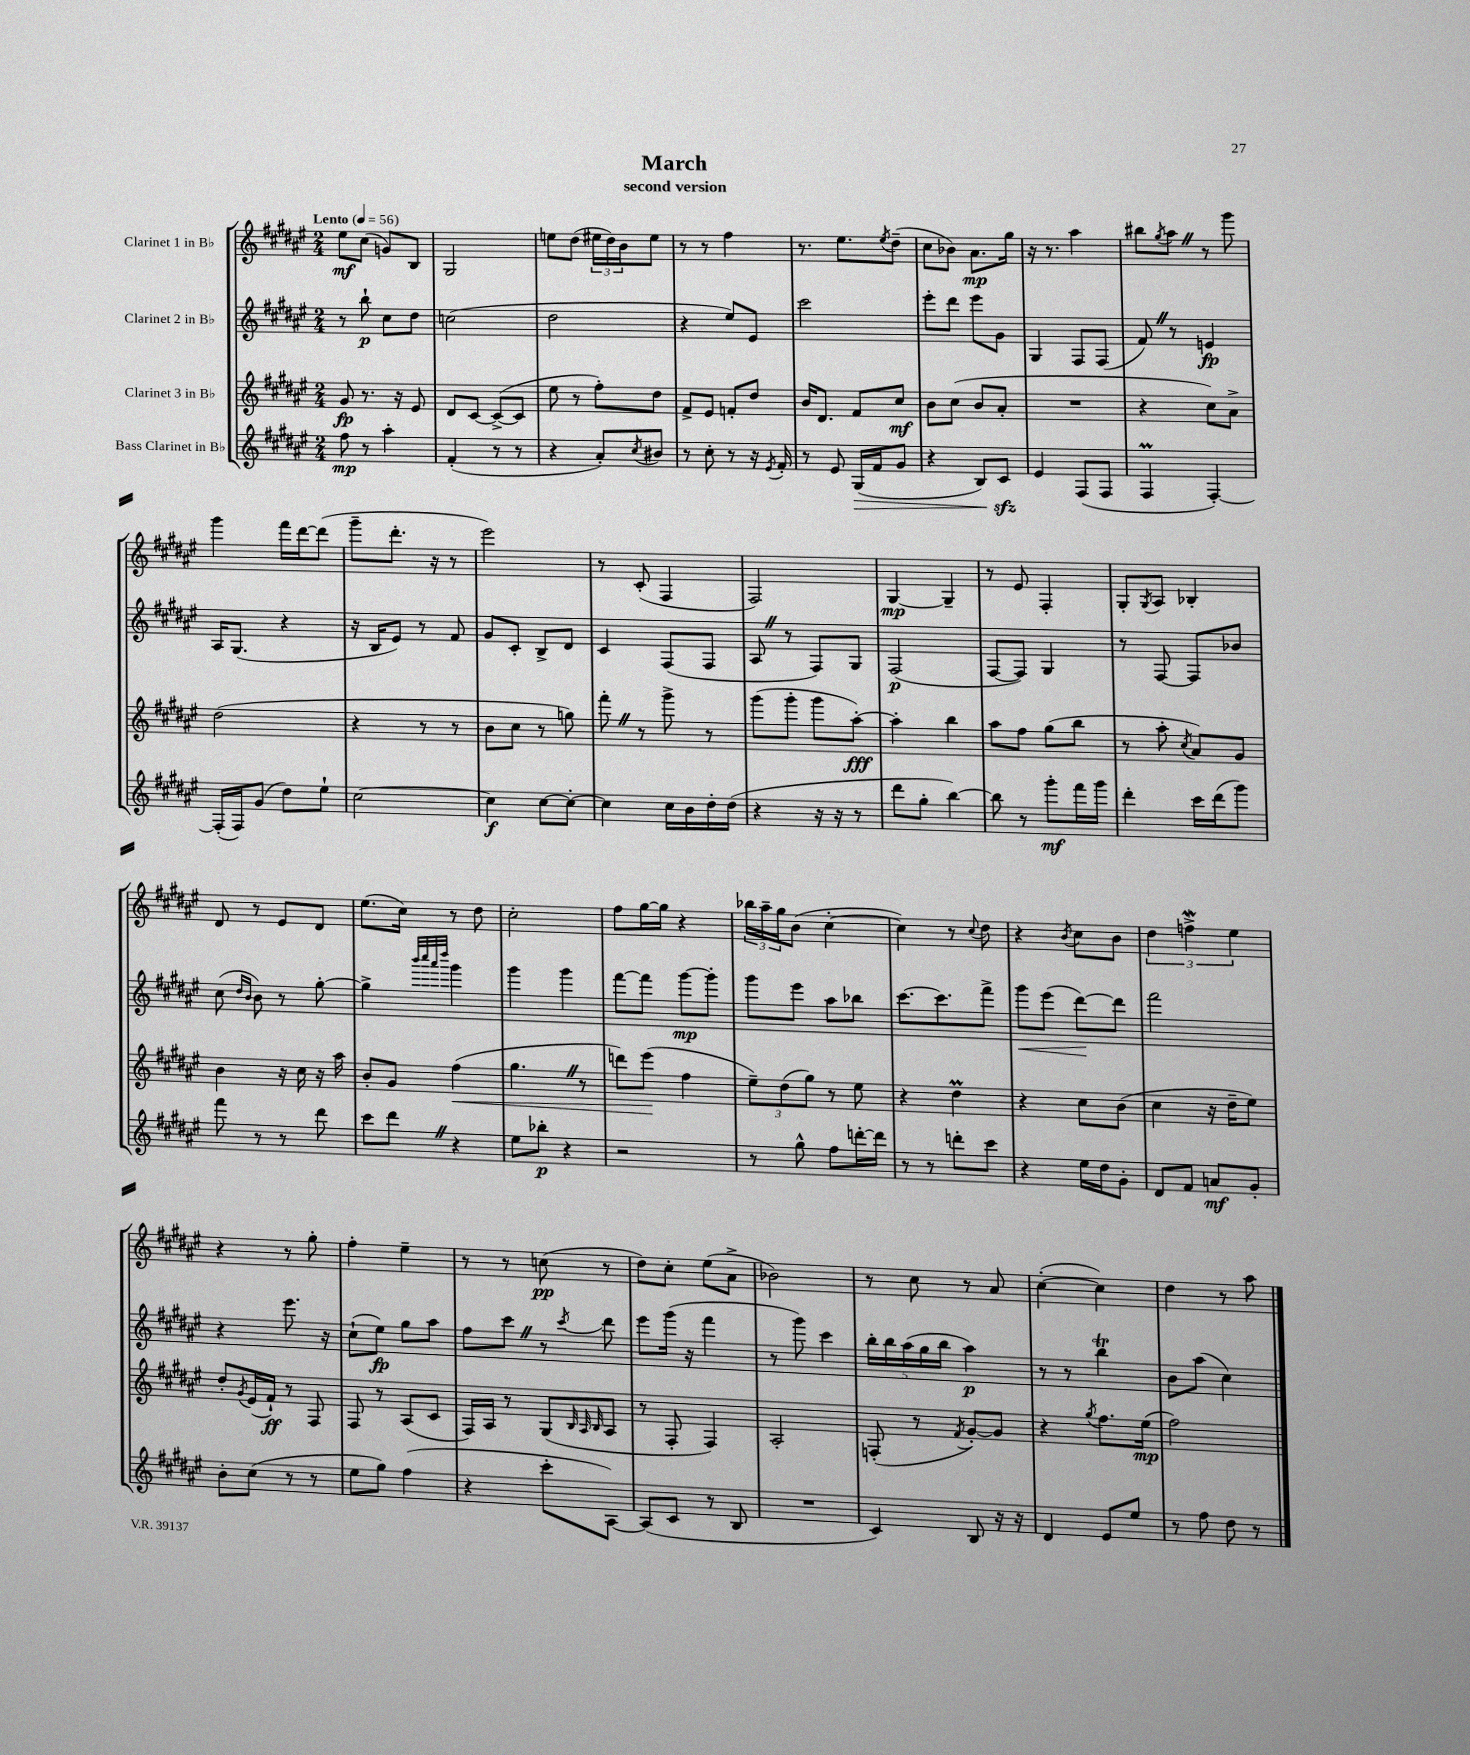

**kern	**kern	**kern	**kern
*staff4	*staff3	*staff2	*staff1
*clefG2	*clefG2	*clefG2	*clefG2
*k[f#c#g#d#a#e#]	*k[f#c#g#d#a#e#]	*k[f#c#g#d#a#e#]	*k[f#c#g#d#a#e#]
*M2/4	*M2/4	*M2/4	*M2/4
*MM56	*MM56	*MM56	*MM56
8ff#	8g#	8r	8ee#
8r	8.r	8bb`	(8cc#
4aa#'	.	8cc#	8g)
.	16r	.	.
.	8e#	8dd#	8B
=	=	=	=
(4f#'	8d#	(2cc	2G#
.	[8c#	.	.
8r	(8c#^_	.	.
8r	8c#]	.	.
=	=	=	=
4r	8ee#	2dd#	8ee
.	8r	.	(8dd#
8a#')	8ff#')	.	24ee#
.	.	.	24dd#)
.	.	.	24b
8qcc#	.	.	.
8b#	8dd#	.	8ee#
=	=	=	=
8r	8f#^	4r	8r
8cc#'	8e#	.	8r
8r	8f'	8ee#)	4ff#
16r	8dd#	8e#	.
8qe#	.	.	.
16f#'	.	.	.
=	=	=	=
8r	16b	2ccc#	8.r
.	8.d#	.	.
8e#	.	.	.
.	.	.	8.ee#
(16G#	8f#	.	.
16f#	.	.	.
.	.	.	8qee#
8g#	8cc#	.	(8dd#~
=	=	=	=
4r	8b	8eee#'	8cc#
.	(8cc#	8ddd#	8b-)
8B)	8b	8eee#	8.a#
8c#	8a#'	8g#	.
.	.	.	16gg#
=	=	=	=
4e#	2r	4G#	16r
.	.	.	8.r
(8F#	.	8F#	4aa#
8F#	.	(8F#	.
=	=	=	=
4F#	4r	8f#)	8bb#
.	.	.	8qgg#
.	.	8r	8aa#
[4F#')	8cc#)	4e	8r
.	8a#^	.	8ggg#
=	=	=	=
(16F#']	(2dd#	16A#	4ggg#
16F#)	.	(8.G#	.
(8g#	.	.	.
8dd#)	.	4r	16fff#
.	.	.	[16ddd#
8ee#`	.	.	(8ddd#]
=	=	=	=
[2cc#	4r	16r	8ggg#~
.	.	16B	.
.	.	8e#)	8.ddd#'
.	8r	8r	.
.	.	.	16r
.	8r	8f#	8r
=	=	=	=
4cc#]	8b	8g#	2eee#)
.	8cc#	8c#'	.
[8cc#	8r	8B^	.
8cc#'_	8gg)	8d#	.
=	=	=	=
4cc#]	8fff#'	4c#	8r
.	8r	.	(8c#'
16cc#	8ggg#^	(8F#	4F#
16b	.	.	.
16dd#'	8r	8F#	.
(16dd#	.	.	.
=	=	=	=
4r	(8ggg#	8A#	2F#)
.	8ggg#'	8r	.
16r	8ggg#	8F#)	.
16r	.	.	.
8r	[8aa#')	8G#	.
=	=	=	=
8ddd#	4aa#']	(2F#	[4G#
8gg#'	.	.	.
[4bb)	4bb	.	4G#~]
=	=	=	=
8bb]	8aa#	[8F#	8r
8r	8ff#	8F#])	8e#
8ggg#'	(8gg#	4G#	4F#'
16fff#	8bb	.	.
16ggg#	.	.	.
=	=	=	=
4ddd#'	8r	8r	8G#'
.	.	.	8qG#
.	8aa#'	[8F#	8A#
.	8qcc#	.	.
16ccc#	8a#)	8F#]	4B-'
(16ddd#	.	.	.
8ggg#)	8g#	8b-	.
=	=	=	=
8fff#	4b	(8cc#	8d#
.	.	16qqdd#	.
.	.	16qqb	.
8r	.	8b)	8r
8r	16r	8r	8e#
.	16cc#	.	.
8ddd#	16r	[8gg#'	8d#
.	16aa#	.	.
=	=	=	=
8ccc#	8b'	4gg#^]	(8.ee#
8ddd#	8g#	.	.
.	.	.	16cc#)
.	.	32qqbbb	.
.	.	32qqcccc#	.
.	.	32qqaaa#	.
.	.	32qqdddd#	.
4r	(4ff#	4ggg#	8r
.	.	.	8dd#
=	=	=	=
8ee#	4.gg#	4ggg#	2cc#'
8bb-'	.	.	.
4r	.	4ggg#	.
.	8r	.	.
=	=	=	=
2r	8ddd)	[8fff#	8ff#
.	(8eee#	8fff#]	[16gg#
.	.	.	16gg#]
.	4ff#	[8ggg#	4r
.	.	8ggg#']	.
=	=	=	=
8r	12ee#~)	8ggg#	24bb-
.	.	.	24aa#~
.	(12dd#	.	24gg#
8gg#^^	.	8eee#	(8b
.	12gg#)	.	.
8ff#	8r	8aa#	[4cc#'
[16ddd'	8ee#	8bb-	.
16ddd]	.	.	.
=	=	=	=
8r	4r	[8.ccc#	4cc#])
8r	.	.	.
.	.	8.ccc#]	.
8ddd'	4dd#	.	8r
.	.	.	8qqcc#
8ccc#	.	8fff#^	8dd#
=	=	=	=
4r	4r	8ggg#	4r
.	.	(8eee#	.
.	.	.	8qb
16ee#	8cc#	[8ddd#)	8cc#
16dd#	.	.	.
8g#'	(8b	8ddd#]	8b
=	=	=	=
8d#	4cc#	2fff#	6dd#
8f#	.	.	.
.	.	.	6ff^
8a	16r	.	.
.	16dd#~	.	.
.	.	.	6ee#
8g#'	8ee#)	.	.
=	=	=	=
8b'	8dd#'	4r	4r
.	8qg#	.	.
(8cc#	(16e#	.	.
.	16f#`)	.	.
8r	8r	8.eee#	8r
8r	8F#	.	8gg#'
.	.	16r	.
=	=	=	=
8ee#	8F#	(8cc#`	4ff#'
8gg#)	8r	8ee#)	.
(4ff#	(8A#	8gg#	4ee#~
.	8c#	8aa#	.
=	=	=	=
4r	16F#)	8ff#	8r
.	16A#	.	.
.	8r	8ccc#	8r
8ccc#'	(8G#	8r	(8cc
.	32qqB	.	.
.	32qqA#	.	.
.	32qqB	8qccc#	.
[8A#)	8A#	8ddd#	8r
=	=	=	=
(8A#]	8r	8eee#	8dd#)
8c#	8F#'	(16ggg#	8cc#'
.	.	16r	.
8r	4F#)	4fff#	(8ee#
8B	.	.	8a#^
=	=	=	=
2r	2A#'	8r	2b-)
.	.	8ggg#)	.
.	.	4ccc#	.
=	=	=	=
4c#)	(8F'	20bb'	8r
.	.	20bb	.
.	.	(20aa#	.
.	8r	.	8cc#
.	.	20gg#	.
.	.	20bb	.
.	8qf#	.	.
8B	[8g#')	4aa#)	8r
16r	8g#]	.	8a#
16r	.	.	.
=	=	=	=
4d#	4r	8r	([4cc#'
.	.	8r	.
.	8qgg#	.	.
8e#	8.ff#	4bb	4cc#])
8ee#	.	.	.
.	(16ee#	.	.
=	=	=	=
8r	2ff#)	8b	4dd#
8ff#	.	(8aa#	.
8dd#	.	4cc#)	8r
8r	.	.	8aa#
==	==	==	==
*-	*-	*-	*-
